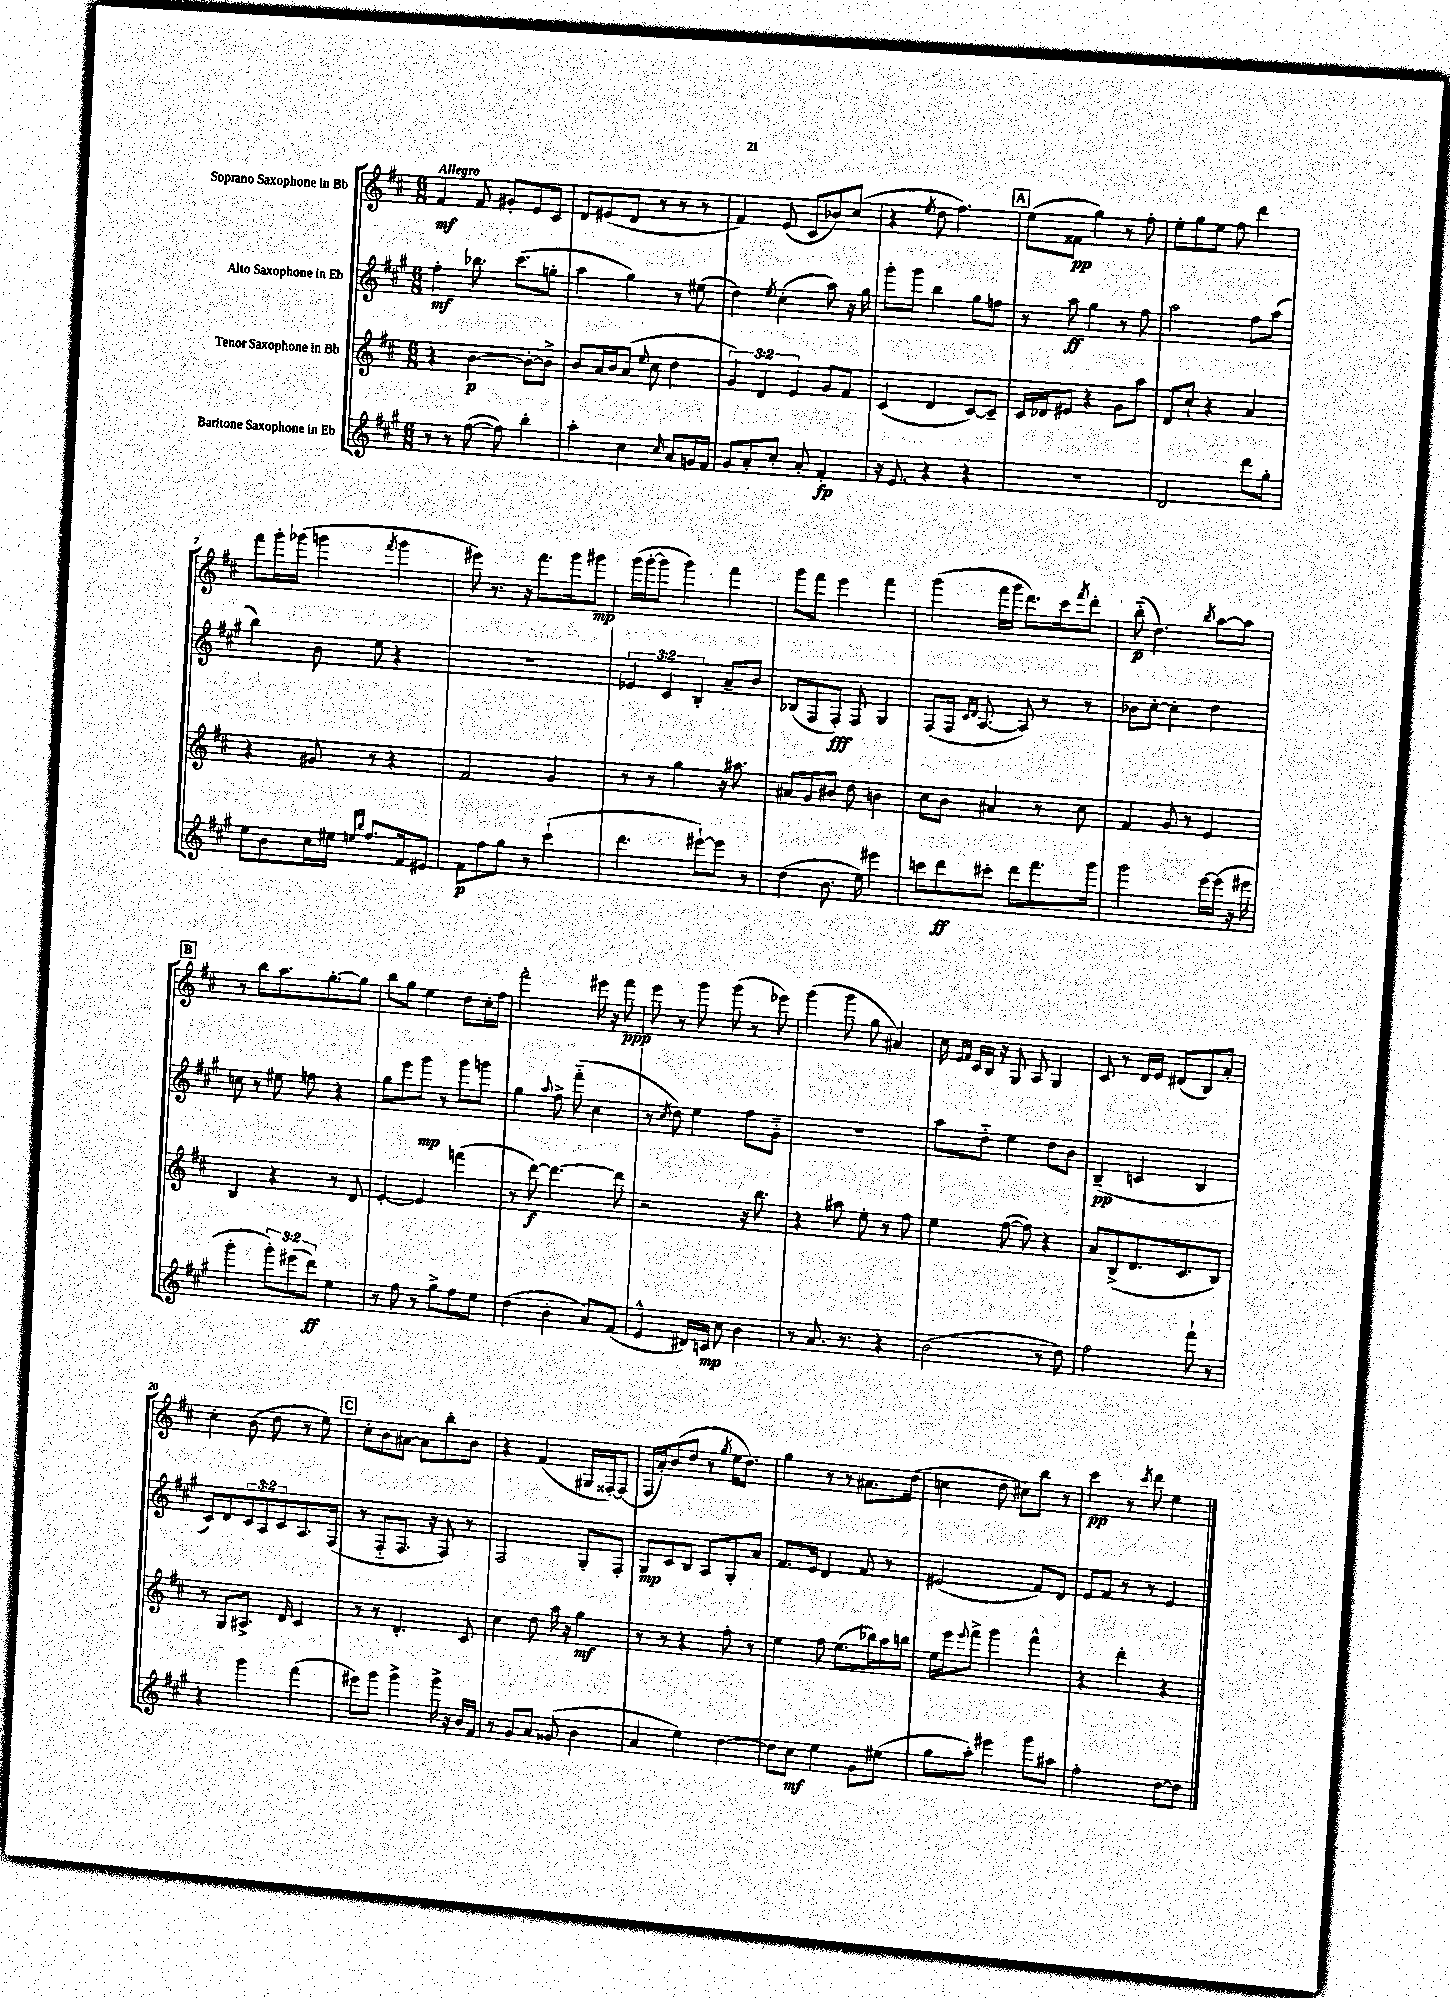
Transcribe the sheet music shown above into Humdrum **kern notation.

**kern	**dynam	**kern	**dynam	**kern	**dynam	**kern	**dynam
*part4	*part4	*part3	*part3	*part2	*part2	*part1	*part1
*staff4	*staff4	*staff3	*staff3	*staff2	*staff2	*staff1	*staff1
*I"Baritone Saxophone in Eb	*	*I"Tenor Saxophone in Bb	*	*I"Alto Saxophone in Eb	*	*I"Soprano Saxophone in Bb	*
*clefG2	*	*clefG2	*	*clefG2	*	*clefG2	*
*k[f#c#g#]	*	*k[f#c#]	*	*k[f#c#g#]	*	*k[f#c#]	*
*M6/8	*	*M6/8	*	*M6/8	*	*M6/8	*
=1	=1	=1	=1	=1	=1	=1	=1
!	!	!	!	!	!	!LO:TX:a:B:t=Allegro	!
8r	.	4r	.	4ff#'\	mf	4f#/	mf
8r	.	.	.	.	.	.	.
([8ff#\	.	[4b\	p	8.bb-X\	.	8f#/	.
8ff#\])	.	.	.	.	.	8g#X'/L	.
.	.	.	.	(8.ccc#\L	.	.	.
4bb'\	.	8b'\L_	.	.	.	8e/	.
.	.	8b^\J]	.	8ggn'\J	.	8c#/J	.
=2	=2	=2	=2	=2	=2	=2	=2
4aa'\	.	8b/L	.	4aa\	.	8d/L	.
.	.	16a/L	.	.	.	(8e#X/	.
.	.	16b/J	.	.	.	.	.
4cc#\	.	(8a/J	.	4gg#\)	.	8d/J	.
.	.	8qqee/	.	.	.	.	.
.	.	8cc#\	.	.	.	8r	.
16qqcc#/	.	.	.	.	.	.	.
8a/L	.	4dd\	.	8r	.	8r	.
16gn/L	.	.	.	(8ee#X\	.	8r	.
16f#/JJ	.	.	.	.	.	.	.
=3	=3	=3	=3	=3	=3	=3	=3
8g#/L	.	6g/)	.	4dd\)	.	4f#/)	.
8a'/	.	.	.	.	.	.	.
.	.	6d/	.	.	.	.	.
.	.	.	.	8qee/	.	.	.
8cc#'/J	.	.	.	(4cc#'\	.	(8e/	.
.	.	6e/	.	.	.	.	.
8a'/	.	.	.	.	.	8c#/L	.
4f#'/	fp	8g/L	.	8aa\)	.	8b-X/)	.
.	.	8f#/J	.	16r	.	(8cc#/J	.
.	.	.	.	16gg#\	.	.	.
=4	=4	=4	=4	=4	=4	=4	=4
16r	.	(4c#/	.	8ggg#'\L	.	4r	.
8.e/	.	.	.	.	.	.	.
.	.	.	.	8ggg#\J	.	.	.
.	.	.	.	.	.	8qee/	.
4r	.	4d/	.	4bb\	.	8dd\	.
.	.	.	.	.	.	4.ff#\)	.
4r	.	[8c#/L)	.	8gg#\L	.	.	.
.	.	8c#~/J]	.	8ffn\J	.	.	.
!!LO:REH:place=s1:t=A
=5	=5	=5	=5	=5	=5	=5	=5
2.r	.	16c#/LL	.	8r	.	(8ee\L	.
.	.	16d-X/J	.	.	.	.	.
.	.	8e#X/J	.	8aa\	ff	8f##X\J	pp
.	.	4r	.	4gg#\	.	4gg\)	.
.	.	8g\L	.	8r	.	8r	.
.	.	8aa\J	.	8ff#\	.	8ff#'\	.
=6	=6	=6	=6	=6	=6	=6	=6
2d/	.	8d/L	.	2aa\	.	8ee'\L	.
.	.	8cc#`/J	.	.	.	8gg\	.
.	.	4r	.	.	.	8ee\J	.
.	.	.	.	.	.	8ff#\	.
8ddd\L	.	4a/	.	8ff#\L	.	4ddd\	.
8gg#'\J	.	.	.	(8aa\J	.	.	.
!!LO:LB:g=z
=7	=7	=7	=7	=7	=7	=7	=7
8ee\L	.	4r	.	4bb\)	.	8fff#\L	.
8b\	.	.	.	.	.	16ggg'\L	.
.	.	.	.	.	.	(16ggg-X\JJ	.
16cc#\L	.	8g#X/	.	8b\	.	4gggn\	.
16ee#X\JJ	.	.	.	.	.	.	.
16qqeen/LL	.	.	.	.	.	.	.
16qqbb/JJ	.	.	.	.	.	.	.
8.ff#/L	.	8r	.	8ee\	.	.	.
.	.	.	.	.	.	8qfff#/	.
.	.	4r	.	4r	.	4ggg\	.
16f#/k	.	.	.	.	.	.	.
8e#X/J	.	.	.	.	.	.	.
=8	=8	=8	=8	=8	=8	=8	=8
8f#\L	p	2f#/	.	2.r	.	8eee#X\)	.
8ff#\	.	.	.	.	.	8.r	.
8gg#\J	.	.	.	.	.	.	.
.	.	.	.	.	.	16r	.
8r	.	.	.	.	.	8.fff#\L	.
(4ccc#`\	.	4g/	.	.	.	.	.
.	.	.	.	.	.	16ggg\k	.
.	.	.	.	.	.	8ggg#X\J	mp
=9	=9	=9	=9	=9	=9	=9	=9
4.ddd\	.	8r	.	6e-X/	.	(16ggg\LL	.
.	.	.	.	.	.	[16ggg'\J	.
.	.	8r	.	.	.	8ggg\J]	.
.	.	.	.	6c#/	.	.	.
.	.	4gg\	.	.	.	4ggg\)	.
.	.	.	.	6B'/	.	.	.
[8eee#X`\L)	.	.	.	.	.	.	.
8eee#\J]	.	16r	.	8a~/L	.	4fff#\	.
.	.	8.aa#X\	.	.	.	.	.
8r	.	.	.	8b/J	.	.	.
=10	=10	=10	=10	=10	=10	=10	=10
(4dd\	.	8a#X/L	.	(8B-X/L	.	8ggg\L	.
.	.	8g/	.	8F#/	.	8fff#\J	.
8.b\	.	8b#X/J	.	8F#'/J)	fff	4eee\	.
.	.	8dd\	.	8F#/	.	.	.
16ee\)	.	.	.	.	.	.	.
4eee#X\	.	4bn\	.	4G#/	.	4fff#\	.
=11	=11	=11	=11	=11	=11	=11	=11
8cccn\L	.	8cc#\L	.	(8F#/L	.	(4ggg\	.
8ddd\	ff	8b\J	.	16F#/Jk	.	.	.
.	.	.	.	16qqc#/LL	.	.	.
.	.	.	.	16qqd/JJ	.	.	.
.	.	.	.	[8.A/	.	.	.
8ccc#X'\J	.	4a#X/	.	.	.	16fff#\LL	.
.	.	.	.	.	.	16ggg\JJ	.
8ddd\L	.	.	.	8A/])	.	8.ddd\L)	.
8.fff#\	.	8r	.	8r	.	.	.
.	.	.	.	.	.	16ccc#\k	.
.	.	.	.	.	.	8qfff#/	.
.	.	8cc#\	.	8r	.	8ddd'\J	.
16ggg#\Jk	.	.	.	.	.	.	.
=12	=12	=12	=12	=12	=12	=12	=12
2ggg#\	.	4f#/	.	8b-X\L	.	(8bb\	p
.	.	.	.	[8cc#'\J	.	4.dd\)	.
.	.	8g/	.	4cc#'\]	.	.	.
.	.	8r	.	.	.	.	.
.	.	.	.	.	.	8qbb/	.
[16eee\LL	.	4e/	.	4dd\	.	[8aa\L	.
(16eee\JJ]	.	.	.	.	.	.	.
16r	.	.	.	.	.	8aa\J]	.
16eee#X\	.	.	.	.	.	.	.
!!LO:LB:g=z
!!LO:REH:place=s1:t=B
=13	=13	=13	=13	=13	=13	=13	=13
4ggg#'\	.	4B/	.	8ccn\	.	8r	.
.	.	.	.	8r	.	8bb\L	.
12ggg#'\L)	.	4r	.	8ee#X\	.	8.aa\	.
(12eee#X\	.	.	.	.	.	.	.
.	.	.	.	8ffn\	.	.	.
12ddd\J)	ff	.	.	.	.	.	.
.	.	.	.	.	.	[8.gg'\	.
4ee\	.	8r	.	4r	.	.	.
.	.	8d/	.	.	.	8gg\J]	.
=14	=14	=14	=14	=14	=14	=14	=14
8r	.	[4e'/	.	8gg#\L	.	8bb\L	.
8ff#\	.	.	.	8eee\	.	8gg\J	.
8r	.	4e/]	.	8ggg#\J	mp	4ee\	.
8gg#^\L	.	.	.	8r	.	.	.
8ff#\	.	(4fffn\	.	8ggg#\L	.	8dd\L	.
8ee\J	.	.	.	8gggn\J	.	16cc#'\L	.
.	.	.	.	.	.	16ff#\JJ	.
=15	=15	=15	=15	=15	=15	=15	=15
(4dd\	.	8r	.	4gg#\	.	2fff#'\	.
.	.	[8ddd\)	f	.	.	.	.
.	.	.	.	8qqaa/	.	.	.
4b'\	.	4.ddd\_	.	8ff#^\	.	.	.
.	.	.	.	(8fff#\	.	.	.
8a/L)	.	.	.	4cc#\	.	16eee#X\	.
.	.	.	.	.	.	16r	.
(8f#/J	.	8ddd\]	.	.	.	8fff#\	ppp
=16	=16	=16	=16	=16	=16	=16	=16
4e^^/	.	2r	.	8r	.	8eee\	.
.	.	.	.	8qcc#/	.	.	.
.	.	.	.	8dd\)	.	8r	.
16d#X/LL)	.	.	.	4ee\	.	8ggg\	.
16cn/JJ	mp	.	.	.	.	.	.
8cc#\	.	.	.	.	.	(8ggg\	.
4b\	.	16r	.	8ff#\L	.	8r	.
.	.	8.bb\	.	.	.	.	.
.	.	.	.	8g#\J	.	8eee-X\)	.
=17	=17	=17	=17	=17	=17	=17	=17
8r	.	4r	.	2.r	.	(4ggg\	.
8.a/	.	.	.	.	.	.	.
.	.	8aa#X\	.	.	.	8ggg\	.
8.r	.	.	.	.	.	.	.
.	.	8ee'\	.	.	.	8gg\	.
4r	.	8r	.	.	.	4a#X/)	.
.	.	8ff#\	.	.	.	.	.
=18	=18	=18	=18	=18	=18	=18	=18
(2b\	.	4ee\	.	8aa\L	.	16cc#\	.
.	.	.	.	.	.	16qqe/LL	.
.	.	.	.	.	.	16qqf#/JJ	.
.	.	.	.	.	.	16c#/LL	.
.	.	.	.	8dd\J	.	16B/JJ	.
.	.	.	.	.	.	16r	.
.	.	([8ff#\	.	4ee\	.	8G/	.
.	.	8ff#\])	.	.	.	8A/	.
8r	.	4r	.	8dd\L	.	4G/	.
8dd\)	.	.	.	8b\J	.	.	.
=19	=19	=19	=19	=19	=19	=19	=19
2ff#\	.	8a/L	.	(4B~/	pp	8c#/	.
.	.	(8B^/	.	.	.	8r	.
.	.	8.d/	.	4cn/	.	16d/LL	.
.	.	.	.	.	.	16e/JJ	.
.	.	.	.	.	.	(8d#X/L	.
.	.	8.c#/	.	.	.	.	.
8fff#`\	.	.	.	4B/	.	8B/)	.
8r	.	8B/J)	.	.	.	8a'/J	.
!!LO:LB:g=z
=20	=20	=20	=20	=20	=20	=20	=20
4r	.	8r	.	8c#/L)	.	4cc#'\	.
.	.	8G/L	.	8d/	.	.	.
4ggg#\	.	8.A#X^/J	.	12c#/	.	(8b\	.
.	.	.	.	12A/	.	.	.
.	.	.	.	.	.	8dd\	.
.	.	.	.	12c#/	.	.	.
.	.	16d/	.	.	.	.	.
(4fff#\	.	4c#/	.	8.A/	.	8r	.
.	.	.	.	.	.	8ee\)	.
.	.	.	.	(16F#/Jk	.	.	.
!!LO:REH:place=s1:t=C
=21	=21	=21	=21	=21	=21	=21	=21
8eee#X\L)	.	8r	.	8r	.	8cc#'\L	.
8ggg#\J	.	8r	.	8F#/L	.	8b\	.
4ggg#^\	.	4.d'/	.	8.F#/J	.	[8a#X\J	.
.	.	.	.	.	.	8a#\L]	.
.	.	.	.	16r	.	.	.
16ggg#^\	.	.	.	8F#/)	.	8bb'\	.
16r	.	.	.	.	.	.	.
16b/LL	.	8c#/	.	8r	.	8b\J	.
16f#/JJ	.	.	.	.	.	.	.
=22	=22	=22	=22	=22	=22	=22	=22
8r	.	4cc#\	.	2F#/	.	4r	.
8g#/L	.	.	.	.	.	.	.
8a/J	.	8dd\	.	.	.	(4f#/	.
(8g##X/	.	16aa\	.	.	.	.	.
.	.	16r	.	.	.	.	.
4b\	.	4gg\	mf	8G#'/L	.	16G#X/LL	.
.	.	.	.	.	.	[16F##X'/J)	.
.	.	.	.	8F#'/J	.	(8F##/J]	.
=23	=23	=23	=23	=23	=23	=23	=23
4a/	.	8r	.	8G#/L	mp	16F#/LL	.
.	.	.	.	.	.	16a'/J)	.
.	.	8r	.	8c#/	.	(8b/	.
4ee\)	.	4r	.	8B/J	.	8dd/J	.
.	.	.	.	8A/L	.	8r	.
.	.	.	.	.	.	8qgg/	.
[4dd\	.	8ff#'\	.	8G#'/	.	16ee\KL	.
.	.	.	.	.	.	8.dd\J)	.
.	.	8r	.	8a/J	.	.	.
=24	=24	=24	=24	=24	=24	=24	=24
8dd\L]	.	4ee\	.	8.f#/L	.	4gg\	.
8cc#\J	mf	.	.	.	.	.	.
.	.	.	.	16e/Jk	.	.	.
4ee\	.	8ff#\	.	4d/	.	8r	.
.	.	(8.ee\L	.	.	.	8r	.
8g#\L	.	.	.	8f#/	.	8.a#X\L	.
.	.	16bb-X\L)	.	.	.	.	.
(8ee#X\J	.	16aa\	.	8r	.	.	.
.	.	16bbn\JJ	.	.	.	(16dd\Jk	.
=25	=25	=25	=25	=25	=25	=25	=25
8gg#\L	.	16ee\LL	.	(2e#X/	.	4ccn\	.
.	.	16eee\J	.	.	.	.	.
.	.	8qqeee/	.	.	.	.	.
8aa'\J)	.	8fff#^\J	.	.	.	.	.
4eee#X\	.	4ggg\	.	.	.	8dd\	.
.	.	.	.	.	.	8cc#X\L)	.
8ggg#\L	.	4fff#^^\	.	8f#/L)	.	8bb\J	.
8aa#X\J	.	.	.	8d/J	.	8r	.
=26	=26	=26	=26	=26	=26	=26	=26
2ff#'\	.	4r	.	8e/L	.	4ccc#\	pp
.	.	.	.	8f#/J	.	.	.
.	.	4ddd'\	.	8r	.	8r	.
.	.	.	.	.	.	8qccc#/	.
.	.	.	.	8r	.	8ddd\	.
[8dd\L	.	4r	.	4e/	.	4ee\	.
8dd\J]	.	.	.	.	.	.	.
==	==	==	==	==	==	==	==
*-	*-	*-	*-	*-	*-	*-	*-
